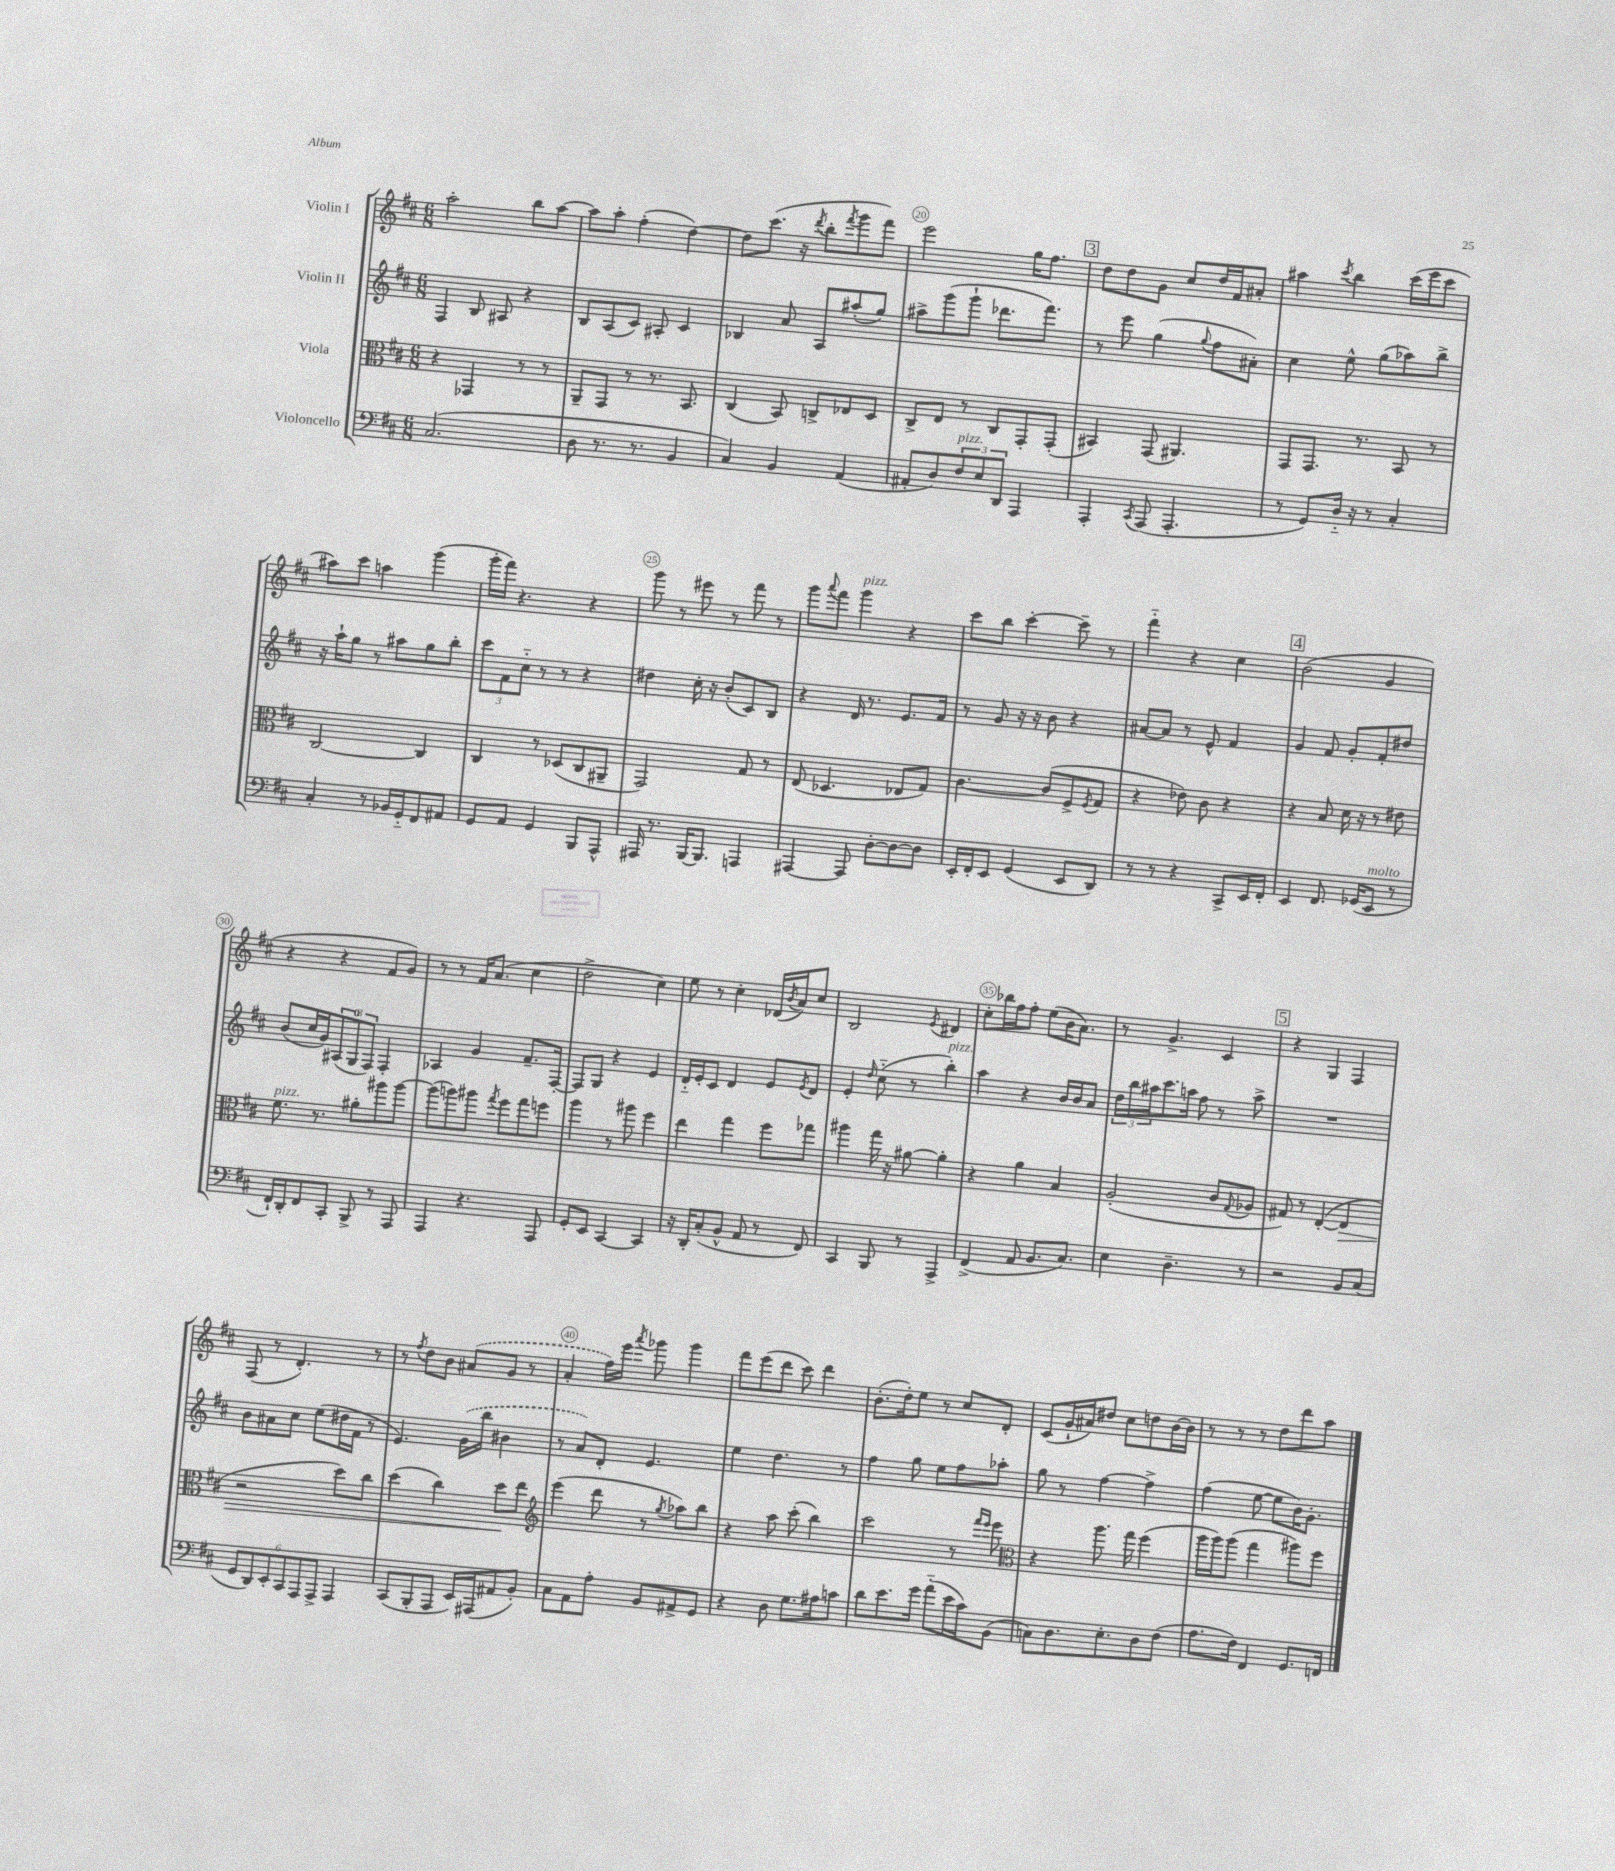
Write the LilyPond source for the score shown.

<<
\new StaffGroup <<
\new Staff = "s0" \with { instrumentName = "Violin I" } {
    \clef treble \key d \major \numericTimeSignature \time 6/8
    a''2-. b''8 a''8~ |
    a''8 a''8-. fis''4-.( d''4~) |
    d''8 cis'''8.( r16 \acciaccatura { d'''8 } b''8-. \acciaccatura { fis'''8 } g'''8 fis'''8) |
    e'''2 g''16 fis''8. |
    \mark \markup { \box "3" } d''8 d''8 g'8 cis''8 d''16 fis'16 ais'8-. |
    ais''4 \acciaccatura { cis'''8 } b''4 cis'''16( e'''16 cis'''8 |
    ais''8) cis'''8 a''4 g'''4( |
    g'''16-. fis'''16) r4. r4 |
    g'''8 r8 eis'''8 r8 fis'''8 r8 |
    g'''8 \appoggiatura { a'''8 } fis'''8 g'''4^\markup { \italic "pizz." } r4 |
    cis'''8 b''8 cis'''4~-. cis'''8-- r8 |
    fis'''4-_ r4 cis''4 |
    \mark \markup { \box "4" } b'2( g'4 |
    r4 r4 fis'8 g'8) |
    r8 r8 fis'16 a'8.( cis''4 |
    d''2-> cis''4) |
    e''8 r8 cis''4-. des'16( \acciaccatura { b'8 } a'16) cis''8 |
    b2 \acciaccatura { e'8 } dis'4 |
    cis''8-. bes''16 fis''16 fis''8-. e''8( b'16 a'8.) |
    r8 g'4.-> cis'4 |
    \mark \markup { \box "5" } r4 g4 fis4 |
    fis8( r8 d'4.-.) r8 |
    r8 \acciaccatura { fis''8 } d''8 b'8 \once \slurDashed ais'8( g'8 r8 |
    a'4-. fis''16) e'''16 \acciaccatura { a'''8 } ges'''8 ges'''4 |
    fis'''8 e'''8( d'''8 cis'''8) d'''4 |
    b'8.-.( d''16-.) e''8 r8 cis''8 d'8-. |
    cis'8( g'16-! ais'16) dis''8 cis''8 d''8 b'16~ b'16 |
    r8 r8 r8 d''8 d'''8 a''8 \bar "|." |
}
\new Staff = "s1" \with { instrumentName = "Violin II" } {
    \clef treble \key d \major \numericTimeSignature \time 6/8
    fis4 b8 ais8 r4 |
    b8 a8( cis'8) ais8-. cis'4 |
    bes4 a'8 a8 ais''8-.( g''8) |
    ais''8-> g'''8( g'''8-! des'''8. fis'''8.) |
    \mark \markup { \box "3" } r8 e'''8 g''4( \appoggiatura { g''8 } fis''8 ais'8-.) |
    cis''4 e''8-^ g''8( aes''8) b''8-> |
    r16 a''16-! g''8 r8 ais''8 g''8 b''8-. |
    \tuplet 3/2 { cis'''8 fis'8 cis''8-_ } r8 r8 r4 |
    dis''4 cis''16-. r16 b'8-.( cis'8) b8 |
    r4 d'16 r8. e'8. fis'16 |
    r8 g'8 r16 r16 b'8 r4 |
    ais'8~ ais'8 r8 e'8-^ fis'4 |
    \mark \markup { \box "4" } g'4 fis'8 g'8-. fis'8-. dis''8 |
    b'8( cis''16 g'16) \tuplet 3/2 { ais8( g8-0 fis8) } fis4-. |
    aes4 g'4 fis'8.-- fis16~-. |
    fis8 g8 r4 e'4 |
    d'16-_ e'16-. cis'8 d'4 e'8 \acciaccatura { e'8 } d'8 |
    e'4-. \grace { d''16 } cis''8-_( r8 b''4-.^\markup { \italic "pizz." }) |
    a''4 r4 b'16 b'16 a'8 |
    \tuplet 3/2 { d''16 b''16 ais''16 } cis'''8. a''16 fis''8 r8 a''8-> |
    \mark \markup { \box "5" } R2. |
    b'8 ais'8 cis''8 e''8( dis''16 fis'16 r8 |
    e'4.) \once \slurDashed g'16( b''16 bis'4 |
    r8 a'8) d'8-. e'4. |
    e''4 d''4. r8 |
    fis''4 g''8 e''8 fis''8 aes''8-. |
    g''8 r8 fis''4~ fis''4-> |
    fis''4( e''8~ e''8 b'16) g'8.-. \bar "|." |
}
\new Staff = "s2" \with { instrumentName = "Viola" } {
    \clef alto \key d \major \numericTimeSignature \time 6/8
    r4 ges,4 r8 r8 |
    a,8-- g,8 r8 r8. b,8. |
    cis4( b,8) c8-> ees8 d8 |
    cis8-> e8 r8 cis8 g,8-. g,8-.( |
    \mark \markup { \box "3" } bis,4) g,8( ais,4.) |
    g,8 g,8. r8. b,8 r8 |
    cis2~ cis4 |
    cis4 r8 des8( cis8 ais,8-- |
    g,2) g8 r8 |
    e8( des4. ees8 g8) |
    cis'4.~ cis'8( fis8-> \acciaccatura { fis8 } g8 |
    r4 ees'8) cis'8 r4 |
    \mark \markup { \box "4" } r4 b8 d'16 r16 r8 eis'8 |
    fis'8.^\markup { \italic "pizz." } r8. ais'8-. ais''8 ais''8~ |
    ais''8( a''8) ais''8 \acciaccatura { g''8 } fis''8 g''8 f''8 |
    a''4 r8 ais''8 fis''4 |
    e''4 g''4 fis''8 ges''8 |
    ais''4 g''16 r16 ais'8~ ais'4-. |
    r4 a'4 b4 |
    a2-.( cis'8 \appoggiatura { g8 } aes8 |
    \mark \markup { \box "5" } gis8) r8 e4~-.( e4\> |
    r2 d''8) cis''8 |
    d''4( cis''4) d''8\! e''8 |
    \clef treble e'''4( d'''8 r8 \acciaccatura { g''8 } aes''8) b''8 |
    r4 a''8 cis'''8-.( b''4) |
    cis'''2 r8 \grace { fis'''16 e'''16 } e'''8 |
    \clef alto r4 a''8. g''16 fis''4( |
    a''16 a''16) a''8( g''4 ais''8) fis''8 \bar "|." |
}
\new Staff = "s3" \with { instrumentName = "Violoncello" } {
    \clef bass \key d \major \numericTimeSignature \time 6/8
    cis2.( |
    d8 r8. r8. b,4 |
    cis4) b,4 a,4( |
    ais,8-. d8) \tuplet 3/2 { fis8^\markup { \italic "pizz." } e8 d,8 } a,,4 |
    \mark \markup { \box "3" } a,,4-. \acciaccatura { cis,8 } a,,8( a,,4.-. |
    r8 g,8) d16-_ r16 r8 cis4-. |
    cis4-. r8 bes,16 g,16-_ fis,8 ais,8 |
    g,8 a,8 g,4 b,,8 a,,8-^ |
    ais,,16 r8. b,,16~ b,,8. a,,4 |
    ais,,4~ ais,,8 d8~-. d8~ d8 |
    e,16-. fis,16-. e,8 g,4( e,8 d,8) |
    r8 r8 r4 cis,8-> e,16 fis,16-. |
    \mark \markup { \box "4" } e,4 fis,8. ges,16( e,8^\markup { \italic "molto" } r8 |
    fis,16-!) d,16-. fis,8 cis,8-. b,,8-> r8 a,,8 |
    a,,4 r4. a,,8 |
    g,8-. e,8 cis,4~ cis,4 |
    r16 d,16-. cis8-.( b,8-^ a,8 r8 fis,8) |
    cis,4 b,,8 r8 a,,4-> |
    fis,4->( a,8 b,8. cis8.) |
    e4 d4.-- r8 |
    \mark \markup { \box "5" } r2 b,8 cis8( |
    \tuplet 6/4 { g,8 d,8) e,8-. cis,8 a,,8 a,,8-> } a,,4 |
    cis,8( b,,8-. a,,8 e,16) ais,,16( ais,8 b,8-.) |
    cis8 a,8 a8-. b,8 ais,8-> g,8 |
    r4 d8 g8. ais16 c'8 |
    d'8 e'8. g'16 a'8-_( e'16 cis'16) b,8( |
    c8) d8. e8.-. d8 fis8( |
    a8. fis16) fis,4 g,8. f,16 \bar "|." |
}
>>
>>
\layout { \context { \Score currentBarNumber = #17 \override BarNumber.break-visibility = ##(#f #t #t) barNumberVisibility = #(every-nth-bar-number-visible 5) \override BarNumber.stencil = #(make-stencil-circler 0.1 0.3 ly:text-interface::print) } }
